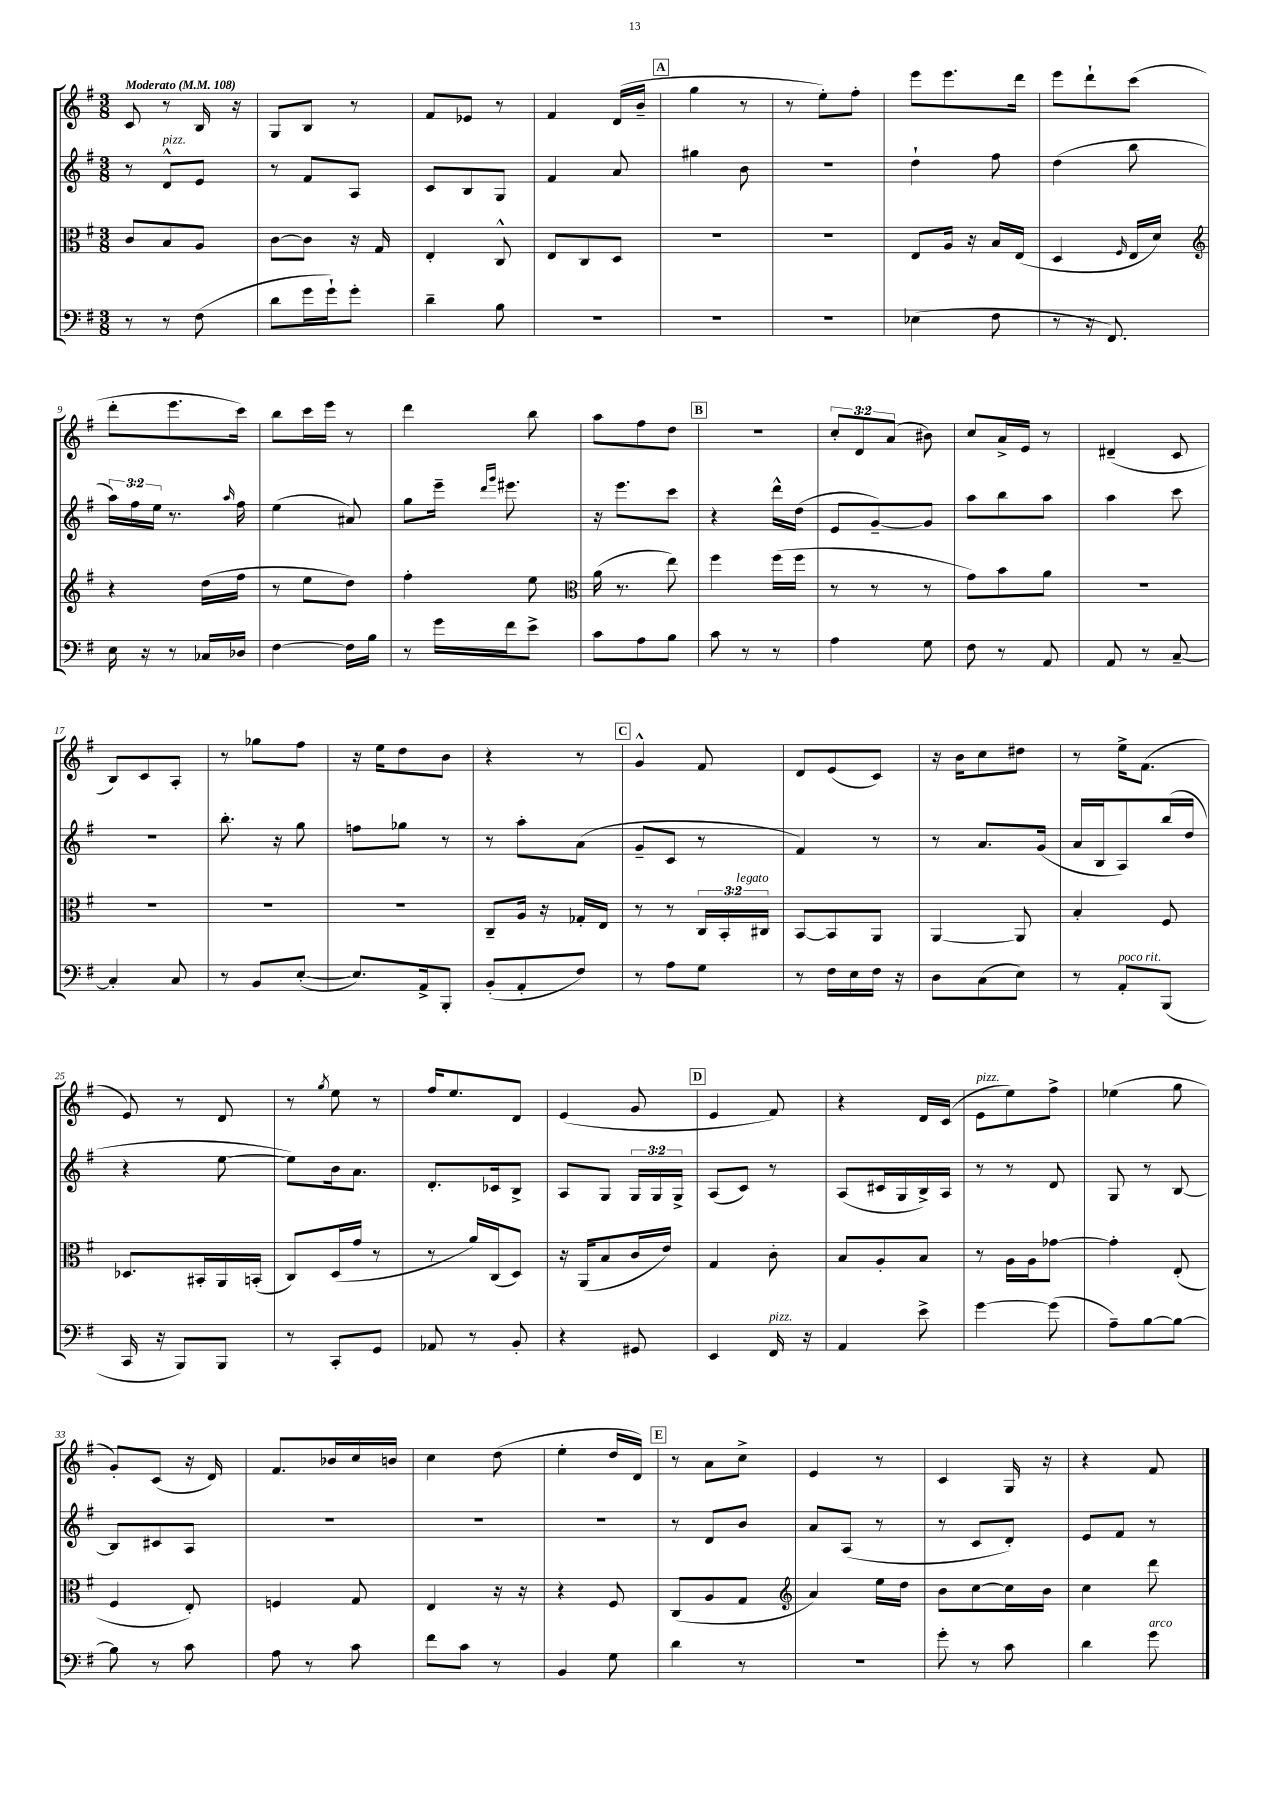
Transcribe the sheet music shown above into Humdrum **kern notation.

**kern	**kern	**kern	**kern
*staff4	*staff3	*staff2	*staff1
*clefF4	*clefC3	*clefG2	*clefG2
*k[f#]	*k[f#]	*k[f#]	*k[f#]
*M3/8	*M3/8	*M3/8	*M3/8
*MM108	*MM108	*MM108	*MM108
8r	8c	8r	8c
8r	8B	8d^^	8r
(8F#	8A	8e	16B
.	.	.	16r
=	=	=	=
8d	[8c	8r	8G
16g	8c]	8f#	8B
16g`)	.	.	.
8g'	16r	8A	8r
.	16G	.	.
=	=	=	=
4d~	4E'	8c	8f#
.	.	8B	8e-
8B	8C^^	8G	8r
=	=	=	=
4.r	8E	4f#	4f#
.	8C	.	.
.	8D	8a	(16d
.	.	.	16b~
=	=	=	=
4.r	4.r	4gg#	4gg
.	.	8b	8r
=	=	=	=
4.r	4.r	4.r	8r
.	.	.	8ee')
.	.	.	8ff#'
=	=	=	=
(4E-	8E	4dd`	8eee
.	16A	.	8.eee
.	16r	.	.
8F#	16B	8ff#	.
.	(16E	.	16ddd
=	=	=	=
8r	4D	(4dd	8eee
16r	.	.	8ddd`
8.FF#)	.	.	.
.	16qqF#	.	.
.	16E	8bb	(8ccc
.	16d)	.	.
=	=	=	=
*	*clefG2	*	*
16E	4r	24aa)	8ddd'
.	.	24ff#	.
16r	.	.	.
.	.	24ee	.
8r	.	8.r	8.eee
16C-	(16dd	.	.
.	.	16qqaa	.
16D-	16ff#	16ff#	16ccc)
=	=	=	=
[4F#	8r	(4ee	8bb
.	8ee	.	16ccc
.	.	.	16eee
16F#]	8dd)	8a#)	8r
16B	.	.	.
=	=	=	=
8r	4ff#'	8gg	4ddd
16g	.	16eee~	.
.	.	16qqddd	.
.	.	16qqggg	.
16f#	.	8.eee#	.
8e^	8ee	.	8bb
=	=	=	=
*	*clefC3	*	*
8c	(16a	16r	8aa
.	8.r	8.eee	.
8A	.	.	8ff#
8B	8ee)	8ccc	8dd
=	=	=	=
8c	4ff#	4r	4.r
8r	.	.	.
8r	(16ff#	16ddd^^	.
.	16ff#	(16dd	.
=	=	=	=
4A	8r	8e	12cc'
.	.	.	12d
.	8r	[8g~)	.
.	.	.	(12a
8G	8r	8g]	8b#)
=	=	=	=
8F#	8g)	8aa	8cc
8r	8b	8bb	16a^
.	.	.	16e
8AA	8a	8aa	8r
=	=	=	=
8AA	4.r	4aa	(4d#~
8r	.	.	.
[8C~	.	8ccc	8c
=	=	=	=
4C']	4.r	4.r	8B)
.	.	.	8c
8C	.	.	8A'
=	=	=	=
8r	4.r	8.bb'	8r
8BB	.	.	8gg-
.	.	16r	.
([8E'	.	8gg	8ff#
=	=	=	=
8.E])	4.r	8ff	16r
.	.	.	16ee
.	.	8gg-	8dd
16AA^	.	.	.
8BBB'	.	8r	8b
=	=	=	=
(8BB'	8C~	8r	4r
8AA'	16A	8aa'	.
.	16r	.	.
8F#)	16G-'	(8a	8r
.	16E	.	.
=	=	=	=
8r	8r	8g~	4g^^
8A	8r	8c	.
8G	24C	8r	8f#
.	24BB'	.	.
.	24C#	.	.
=	=	=	=
8r	[8BB	4f#)	8d
16F#	8BB]	.	(8e
16E	.	.	.
16F#	8AA	8r	8c)
16r	.	.	.
=	=	=	=
8D	[4AA	8r	16r
.	.	.	16b
(8C	.	8.a	8cc
8E)	8AA]	.	8dd#
.	.	(16g	.
=	=	=	=
8r	4B'	16a	8r
.	.	16B	.
8AA'	.	8A)	16ee^
.	.	.	(8.f#
(8BBB	8F#	(16bb	.
.	.	16dd	.
=	=	=	=
16CC	8.D-	4r	8e)
16r	.	.	.
8BBB)	.	.	8r
.	16BB#'	.	.
8BBB	16AA	[8ee	8d
.	(16BB'	.	.
=	=	=	=
8r	8C)	8ee])	8r
.	.	.	8qgg
8CC'	(16D	16b	8ee
.	16g	8.a	.
8GG	8r	.	8r
=	=	=	=
8AA-	8r	8.d'	16ff#
.	.	.	8.ee
8r	16a)	.	.
.	(16C	16c-	.
8BB'	8D)	8B^	8d
=	=	=	=
4r	16r	8A	(4e
.	(16AA	.	.
.	8B	8G	.
8GG#	16c	24G	8g
.	.	24G	.
.	16e)	.	.
.	.	24G^	.
=	=	=	=
4EE	4G	(8A	4e
.	.	8c)	.
16FF#	8c'	8r	8f#)
16r	.	.	.
=	=	=	=
4AA	8B	(8A	4r
.	8A'	16c#	.
.	.	16G	.
8e^	8B	16B^)	16d
.	.	16A	(16c
=	=	=	=
[4g	8r	8r	8e
.	16A	8r	8ee)
.	16A	.	.
(8g]	[8g-	8d	8ff#^
=	=	=	=
8A~)	4g-']	8G	(4ee-
[8B	.	8r	.
8B_	(8E'	[8B	8gg
=	=	=	=
8B]	4F#	8B]	8g')
8r	.	8c#	(8c
8c	8E')	8A	16r
.	.	.	16d)
=	=	=	=
8A	4F	4.r	8.f#
8r	.	.	.
.	.	.	16b-
8c	8G	.	16cc
.	.	.	16b
=	=	=	=
8f#	4E	4.r	4cc
8c	.	.	.
8r	16r	.	(8dd
.	16r	.	.
=	=	=	=
4BB	4r	4.r	4ee'
8G	8F#	.	16dd
.	.	.	16d)
=	=	=	=
4d	(8C	8r	8r
.	8A	8d	8a
8r	8G	8b	8cc^
=	=	=	=
*	*clefG2	*	*
4.r	4a)	8a	4e
.	.	(8A	.
.	16ee	8r	8r
.	16dd	.	.
=	=	=	=
8g'	8b	8r	4c
8r	[8cc	8c	.
8c	16cc]	8d')	16G
.	16b	.	16r
=	=	=	=
4d	4cc	8e	4r
.	.	8f#	.
8g	8ddd	8r	8f#
==	==	==	==
*-	*-	*-	*-
